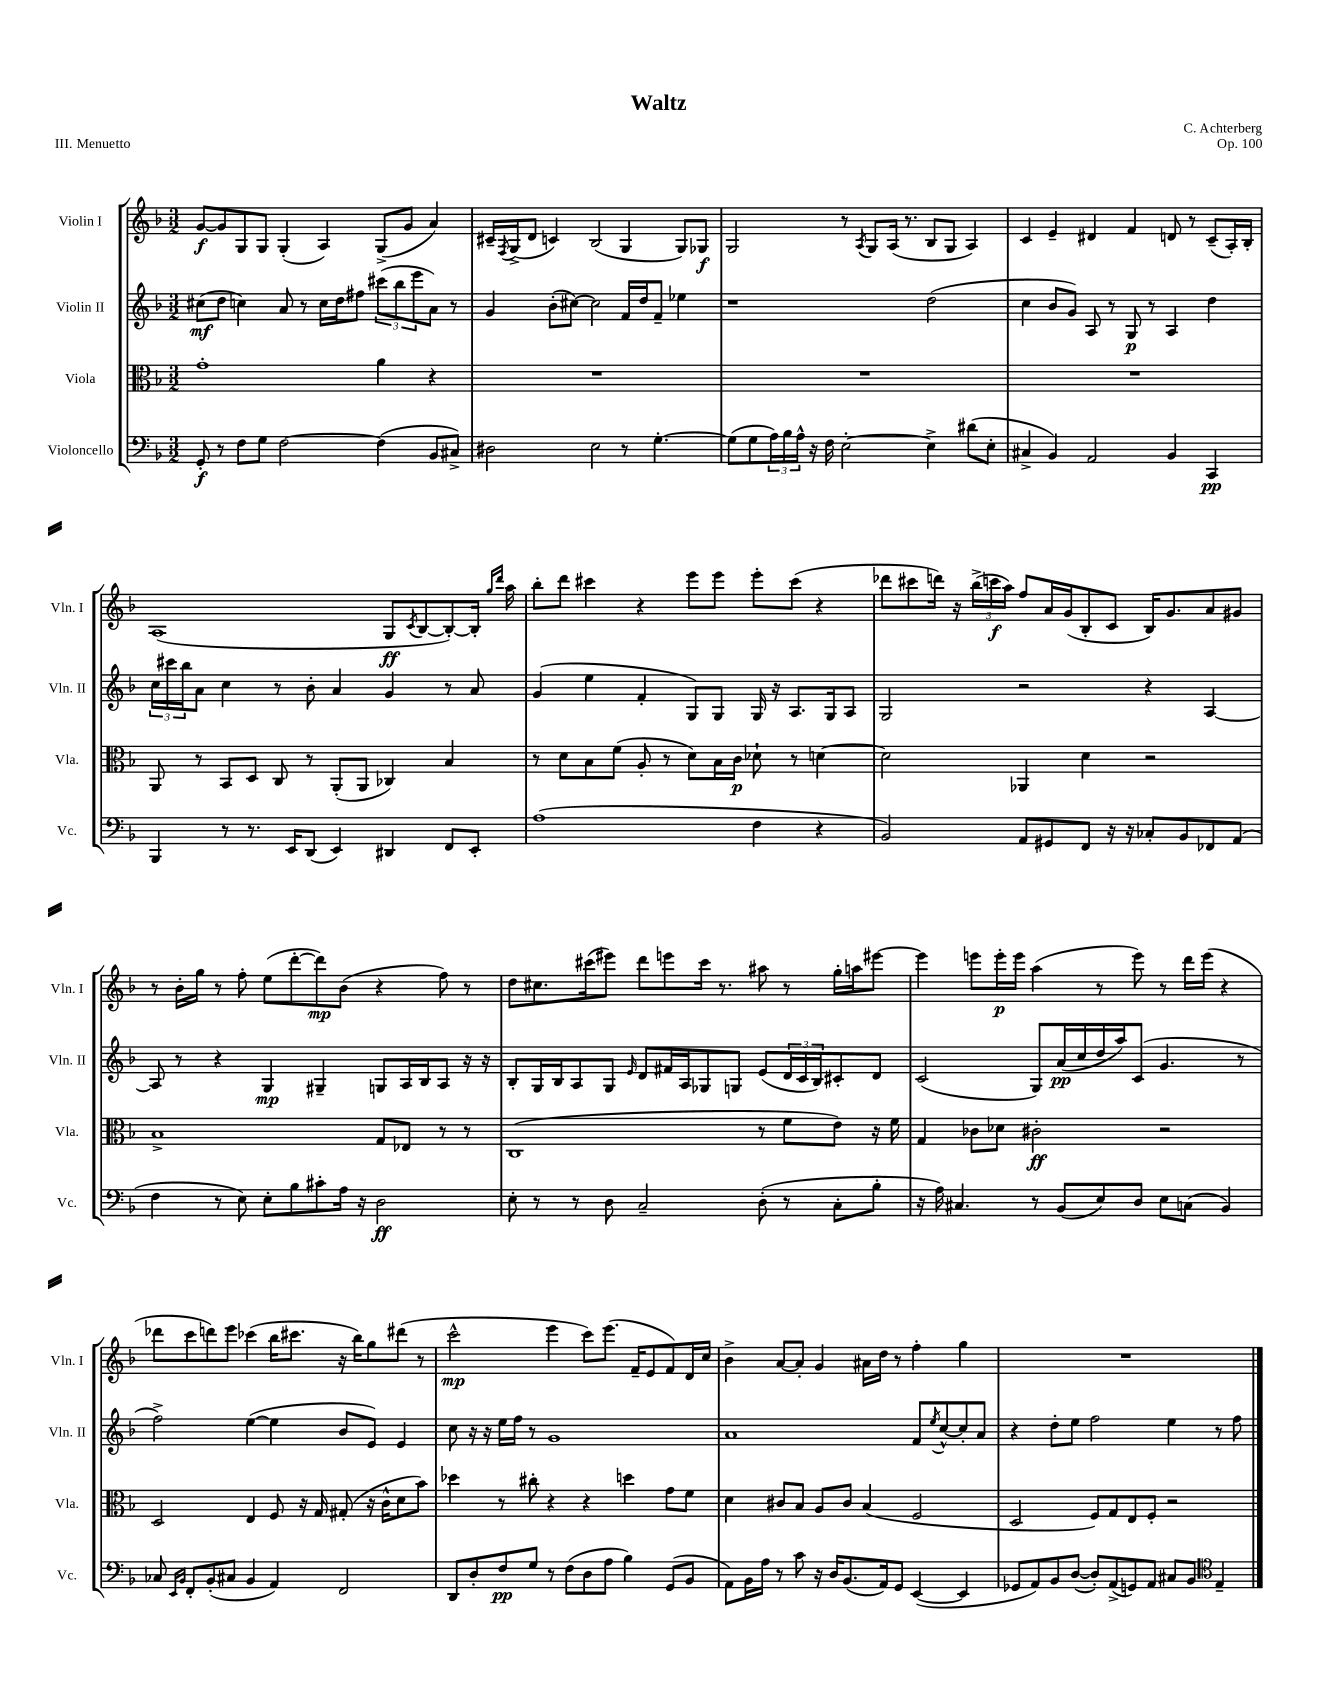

**kern	**dynam	**kern	**dynam	**kern	**dynam	**kern	**dynam
*part4	*part4	*part3	*part3	*part2	*part2	*part1	*part1
*staff4	*staff4	*staff3	*staff3	*staff2	*staff2	*staff1	*staff1
*I"Violoncello	*	*I"Viola	*	*I"Violin II	*	*I"Violin I	*
*I'Vc.	*	*I'Vla.	*	*I'Vln. II	*	*I'Vln. I	*
*clefF4	*	*clefC3	*	*clefG2	*	*clefG2	*
*k[b-]	*	*k[b-]	*	*k[b-]	*	*k[b-]	*
*M3/2	*	*M3/2	*	*M3/2	*	*M3/2	*
=1	=1	=1	=1	=1	=1	=1	=1
8GG'/	f	1g'	.	(8cc#X\L	mf	[8g/L	f
8r	.	.	.	8dd\J	.	8g/]	.
8F\L	.	.	.	4ccn\)	.	8G/	.
8G\J	.	.	.	.	.	8G/J	.
[2F\	.	.	.	8a/	.	(4G'/	.
.	.	.	.	8r	.	.	.
.	.	.	.	16cc\LL	.	4A/)	.
.	.	.	.	16dd\J	.	.	.
.	.	.	.	8ff#X\J	.	.	.
(4F\]	.	4a\	.	(12ccc#X\L	.	(8G^/L	.
.	.	.	.	12bb-\	.	.	.
.	.	.	.	.	.	8g/J	.
.	.	.	.	12eee\	.	.	.
8BB-/L	.	4r	.	8a\J)	.	4a/)	.
8C#X^/J)	.	.	.	8r	.	.	.
=2	=2	=2	=2	=2	=2	=2	=2
2D#X\	.	1.r	.	4g/	.	16c#X~/LL	.
.	.	.	.	.	.	8qF/	.
.	.	.	.	.	.	(16G^/J	.
.	.	.	.	.	.	8d/J	.
.	.	.	.	(8b-'\L	.	4cn/)	.
.	.	.	.	[8cc#X\J)	.	.	.
2E\	.	.	.	2cc#\]	.	(2B-/	.
8r	.	.	.	16f/LL	.	4G/	.
.	.	.	.	16dd/J	.	.	.
[4.G'\	.	.	.	8f~/J	.	.	.
.	.	.	.	4ee-X\	.	8G/L)	.
.	.	.	.	.	.	8G-X/J	f
=3	=3	=3	=3	=3	=3	=3	=3
(8G\L]	.	1.r	.	1r	.	2G/	.
8G\	.	.	.	.	.	.	.
24A\L)	.	.	.	.	.	.	.
24B-\	.	.	.	.	.	.	.
24A^^\JJ	.	.	.	.	.	.	.
16r	.	.	.	.	.	.	.
16F\	.	.	.	.	.	.	.
[2E'\	.	.	.	.	.	8r	.
.	.	.	.	.	.	8qA/	.
.	.	.	.	.	.	8G/L	.
.	.	.	.	.	.	(16A/Jk	.
.	.	.	.	.	.	8.r	.
4E^\]	.	.	.	(2dd\	.	8B-/L	.
.	.	.	.	.	.	8G/J	.
(8d#X\L	.	.	.	.	.	4A/)	.
8E'\J	.	.	.	.	.	.	.
=4	=4	=4	=4	=4	=4	=4	=4
4C#X^/	.	1.r	.	4cc\	.	4c/	.
4BB-/)	.	.	.	8b-/L	.	4e~/	.
.	.	.	.	8g/J)	.	.	.
2AA/	.	.	.	8A/	.	4d#X/	.
.	.	.	.	8r	.	.	.
.	.	.	.	8G/	p	4f/	.
.	.	.	.	8r	.	.	.
4BB-/	.	.	.	4A/	.	8dn/	.
.	.	.	.	.	.	8r	.
4CC/	pp	.	.	4dd\	.	(8c~/L	.
.	.	.	.	.	.	16A'/L)	.
.	.	.	.	.	.	16B-'/JJ	.
!!LO:LB:g=z
=5	=5	=5	=5	=5	=5	=5	=5
4BBB-/	.	8AA/	.	24cc\LL	.	(1A	.
.	.	.	.	24ccc#X\	.	.	.
.	.	.	.	24bb-\J	.	.	.
.	.	8r	.	8a\J	.	.	.
8r	.	8BB-/L	.	4cc\	.	.	.
8.r	.	8D/J	.	.	.	.	.
.	.	8C/	.	8r	.	.	.
16EE/KL	.	.	.	.	.	.	.
(8DD/J	.	8r	.	8b-'\	.	.	.
4EE/)	.	(8AA'/L	.	4a/	.	.	.
.	.	8AA/J	.	.	.	.	.
4DD#X/	.	4C-X/)	.	4g/	.	8G/L	ff
.	.	.	.	.	.	8qc/	.
.	.	.	.	.	.	[8B-/	.
8FF/L	.	4B-/	.	8r	.	8B-'/_)	.
8EE'/J	.	.	.	8a/	.	16B-'/Jk]	.
.	.	.	.	.	.	16qqgg/LL	.
.	.	.	.	.	.	16qqddd/JJ	.
.	.	.	.	.	.	16aa\	.
=6	=6	=6	=6	=6	=6	=6	=6
(1A	.	8r	.	(4g/	.	8bb-'\L	.
.	.	8d\L	.	.	.	8ddd\J	.
.	.	8B-\	.	4ee\	.	4ccc#X\	.
.	.	(8f\J	.	.	.	.	.
.	.	8A'/	.	4f'/	.	4r	.
.	.	8r	.	.	.	.	.
.	.	8d\L)	.	8G/L)	.	8eee\L	.
.	.	16B-\L	.	8G/J	.	8eee\J	.
.	.	16c\JJ	p	.	.	.	.
4F\	.	8d-X`\	.	16G/	.	8eee'\L	.
.	.	.	.	16r	.	.	.
.	.	8r	.	8.A/L	.	(8ccc#\J	.
4r	.	[4dn\	.	.	.	4r	.
.	.	.	.	16G/k	.	.	.
.	.	.	.	8A/J	.	.	.
=7	=7	=7	=7	=7	=7	=7	=7
2BB-/)	.	2d\]	.	2G/	.	8ddd-X\L	.
.	.	.	.	.	.	8ccc#X\	.
.	.	.	.	.	.	16dddn\Jk)	.
.	.	.	.	.	.	16r	.
.	.	.	.	.	.	(24bb-^\LL	.
.	.	.	.	.	.	24cccn\	f
.	.	.	.	.	.	24aa\JJ)	.
8AA/L	.	4AA-X/	.	2r	.	8ff/L	.
8GG#X/	.	.	.	.	.	16a/L	.
.	.	.	.	.	.	(16g/J	.
8FF/J	.	4d\	.	.	.	8B-'/	.
16r	.	.	.	.	.	8c/J	.
16r	.	.	.	.	.	.	.
8C-X'/L	.	2r	.	4r	.	16B-/KL)	.
.	.	.	.	.	.	8.g/	.
8BB-/	.	.	.	.	.	.	.
8FF-X/	.	.	.	[4A/	.	8a/	.
(8AA/J	.	.	.	.	.	8g#X/J	.
!!LO:LB:g=z
=8	=8	=8	=8	=8	=8	=8	=8
4F\	.	1B-^	.	8A/]	.	8r	.
.	.	.	.	8r	.	16b-'\LL	.
.	.	.	.	.	.	16gg\JJ	.
8r	.	.	.	4r	.	8r	.
8E\)	.	.	.	.	.	8ff'\	.
8E'\L	.	.	.	4G/	mp	(8ee\L	.
8B-\	.	.	.	.	.	[8ddd'\	.
8c#X'\	.	.	.	4G#X~/	.	8ddd\])	mp
16A\Jk	.	.	.	.	.	(8b-\J	.
16r	.	.	.	.	.	.	.
2D\	ff	8G/L	.	8Gn/L	.	4r	.
.	.	8E-X/J	.	16A/L	.	.	.
.	.	.	.	16B-/J	.	.	.
.	.	8r	.	8A/J	.	8ff\)	.
.	.	8r	.	16r	.	8r	.
.	.	.	.	16r	.	.	.
=9	=9	=9	=9	=9	=9	=9	=9
8E'\	.	(1C	.	8B-'/L	.	8dd\L	.
8r	.	.	.	16G/L	.	8.cc#X\	.
.	.	.	.	16B-/J	.	.	.
8r	.	.	.	8A/	.	.	.
.	.	.	.	.	.	(16ccc#X\k	.
8D\	.	.	.	8G/J	.	8eee#X\J)	.
.	.	.	.	16qqe/	.	.	.
2C~/	.	.	.	8d/L	.	8ddd\L	.
.	.	.	.	16f#X/L	.	8eeen\	.
.	.	.	.	16A/J	.	.	.
.	.	.	.	8G-X/	.	16ccc#\Jk	.
.	.	.	.	.	.	8.r	.
.	.	.	.	8Gn/J	.	.	.
(8D'\	.	8r	.	(8e/L	.	8aa#X\	.
8r	.	8f\L	.	24d/L	.	8r	.
.	.	.	.	24c/	.	.	.
.	.	.	.	24B-/J)	.	.	.
8C'\L	.	8e\J)	.	8c#X'/	.	16gg'\LL	.
.	.	.	.	.	.	16aan\J	.
8B-'\J	.	16r	.	8d/J	.	[8eee#X\J	.
.	.	16f\	.	.	.	.	.
=10	=10	=10	=10	=10	=10	=10	=10
16r	.	4G/	.	(2c/	.	4eee#\]	.
16A\)	.	.	.	.	.	.	.
4.C#X/	.	.	.	.	.	.	.
.	.	8c-X\L	.	.	.	8eeen\L	.
.	.	8d-X\J	.	.	.	16eee'\L	p
.	.	.	.	.	.	16eee\JJ	.
8r	.	2c#X'\	ff	8G/L)	.	(4aa\	.
(8BB-/L	.	.	.	(16a/L	pp	.	.
.	.	.	.	16cc/	.	.	.
8E/)	.	.	.	16dd/	.	8r	.
.	.	.	.	16aa/J)	.	.	.
8D/J	.	.	.	(8c/J	.	8eee\)	.
8E\L	.	2r	.	4.g/	.	8r	.
(8Cn\J	.	.	.	.	.	16ddd\LL	.
.	.	.	.	.	.	(16eee\JJ	.
4BB-/)	.	.	.	.	.	4r	.
.	.	.	.	8r	.	.	.
!!LO:LB:g=z
=11	=11	=11	=11	=11	=11	=11	=11
8C-X/	.	2D/	.	2ff^\)	.	8ddd-X\L	.
16qqEE/LL	.	.	.	.	.	.	.
16qqBB-/JJ	.	.	.	.	.	.	.
8FF'/L	.	.	.	.	.	8ccc\	.
(8BB-'/	.	.	.	.	.	8dddn\)	.
8C#X/J	.	.	.	.	.	8eee\J	.
4BB-/	.	4E/	.	([4ee\	.	(4ccc-X\	.
4AA/)	.	8F/	.	4ee\]	.	16bb-\KL	.
.	.	.	.	.	.	8.ccc#X\J	.
.	.	16r	.	.	.	.	.
.	.	16G/	.	.	.	.	.
2FF/	.	(8G#X'/	.	8b-/L	.	16r	.
.	.	.	.	.	.	16bb-\KL)	.
.	.	16r	.	8e/J)	.	8gg\	.
.	.	16c^^\KL	.	.	.	.	.
.	.	8d\	.	4e/	.	(8ddd#X\J	.
.	.	8b-\J)	.	.	.	8r	.
=12	=12	=12	=12	=12	=12	=12	=12
8DD/L	.	4dd-X\	.	8cc\	.	2ccc^^\	mp
8D'/	.	.	.	16r	.	.	.
.	.	.	.	16r	.	.	.
8F/	pp	8r	.	16ee\LL	.	.	.
.	.	.	.	16ff\JJ	.	.	.
8G/J	.	8cc#X'\	.	8r	.	.	.
8r	.	4r	.	1g	.	4eee\	.
(8F\L	.	.	.	.	.	.	.
8D\	.	4r	.	.	.	8ccc\L)	.
8A\J	.	.	.	.	.	(8.eee\J	.
4B-\)	.	4ddn\	.	.	.	.	.
.	.	.	.	.	.	16f~/KL	.
.	.	.	.	.	.	8e/	.
(8GG/L	.	8g\L	.	.	.	8f/)	.
8BB-/J	.	8f\J	.	.	.	16d/L	.
.	.	.	.	.	.	16cc/JJ	.
=13	=13	=13	=13	=13	=13	=13	=13
8AA\L)	.	4d\	.	1a	.	4b-^\	.
16BB-\L	.	.	.	.	.	.	.
16A\JJ	.	.	.	.	.	.	.
8r	.	8c#X/L	.	.	.	[8a/L	.
8c\	.	8B-/J	.	.	.	8a'/J]	.
16r	.	8A/L	.	.	.	4g/	.
16D/KL	.	.	.	.	.	.	.
(8.BB-/	.	8c#/J	.	.	.	.	.
.	.	(4B-/	.	.	.	16a#X\LL	.
16AA/k)	.	.	.	.	.	16dd\JJ	.
8GG/J	.	.	.	.	.	8r	.
([4EE/	.	2F/	.	8f/L	.	4ff'\	.
.	.	.	.	8qee/	.	.	.
.	.	.	.	[8cc^^/	.	.	.
4EE/]	.	.	.	8cc'/]	.	4gg\	.
.	.	.	.	8a/J	.	.	.
=14	=14	=14	=14	=14	=14	=14	=14
8GG-X/L	.	2D/	.	4r	.	1.r	.
8AA/)	.	.	.	.	.	.	.
8BB-/	.	.	.	8dd'\L	.	.	.
([8D/J	.	.	.	8ee\J	.	.	.
8D'/L])	.	8F/L)	.	2ff\	.	.	.
(8AA^/	.	8G/	.	.	.	.	.
8GGn/)	.	8E/	.	.	.	.	.
8AA/J	.	8F'/J	.	.	.	.	.
8C#X/L	.	2r	.	4ee\	.	.	.
8BB-/J	.	.	.	.	.	.	.
*clefC4	*	*	*	*	*	*	*
4E~/	.	.	.	8r	.	.	.
.	.	.	.	8ff\	.	.	.
==	==	==	==	==	==	==	==
*-	*-	*-	*-	*-	*-	*-	*-
